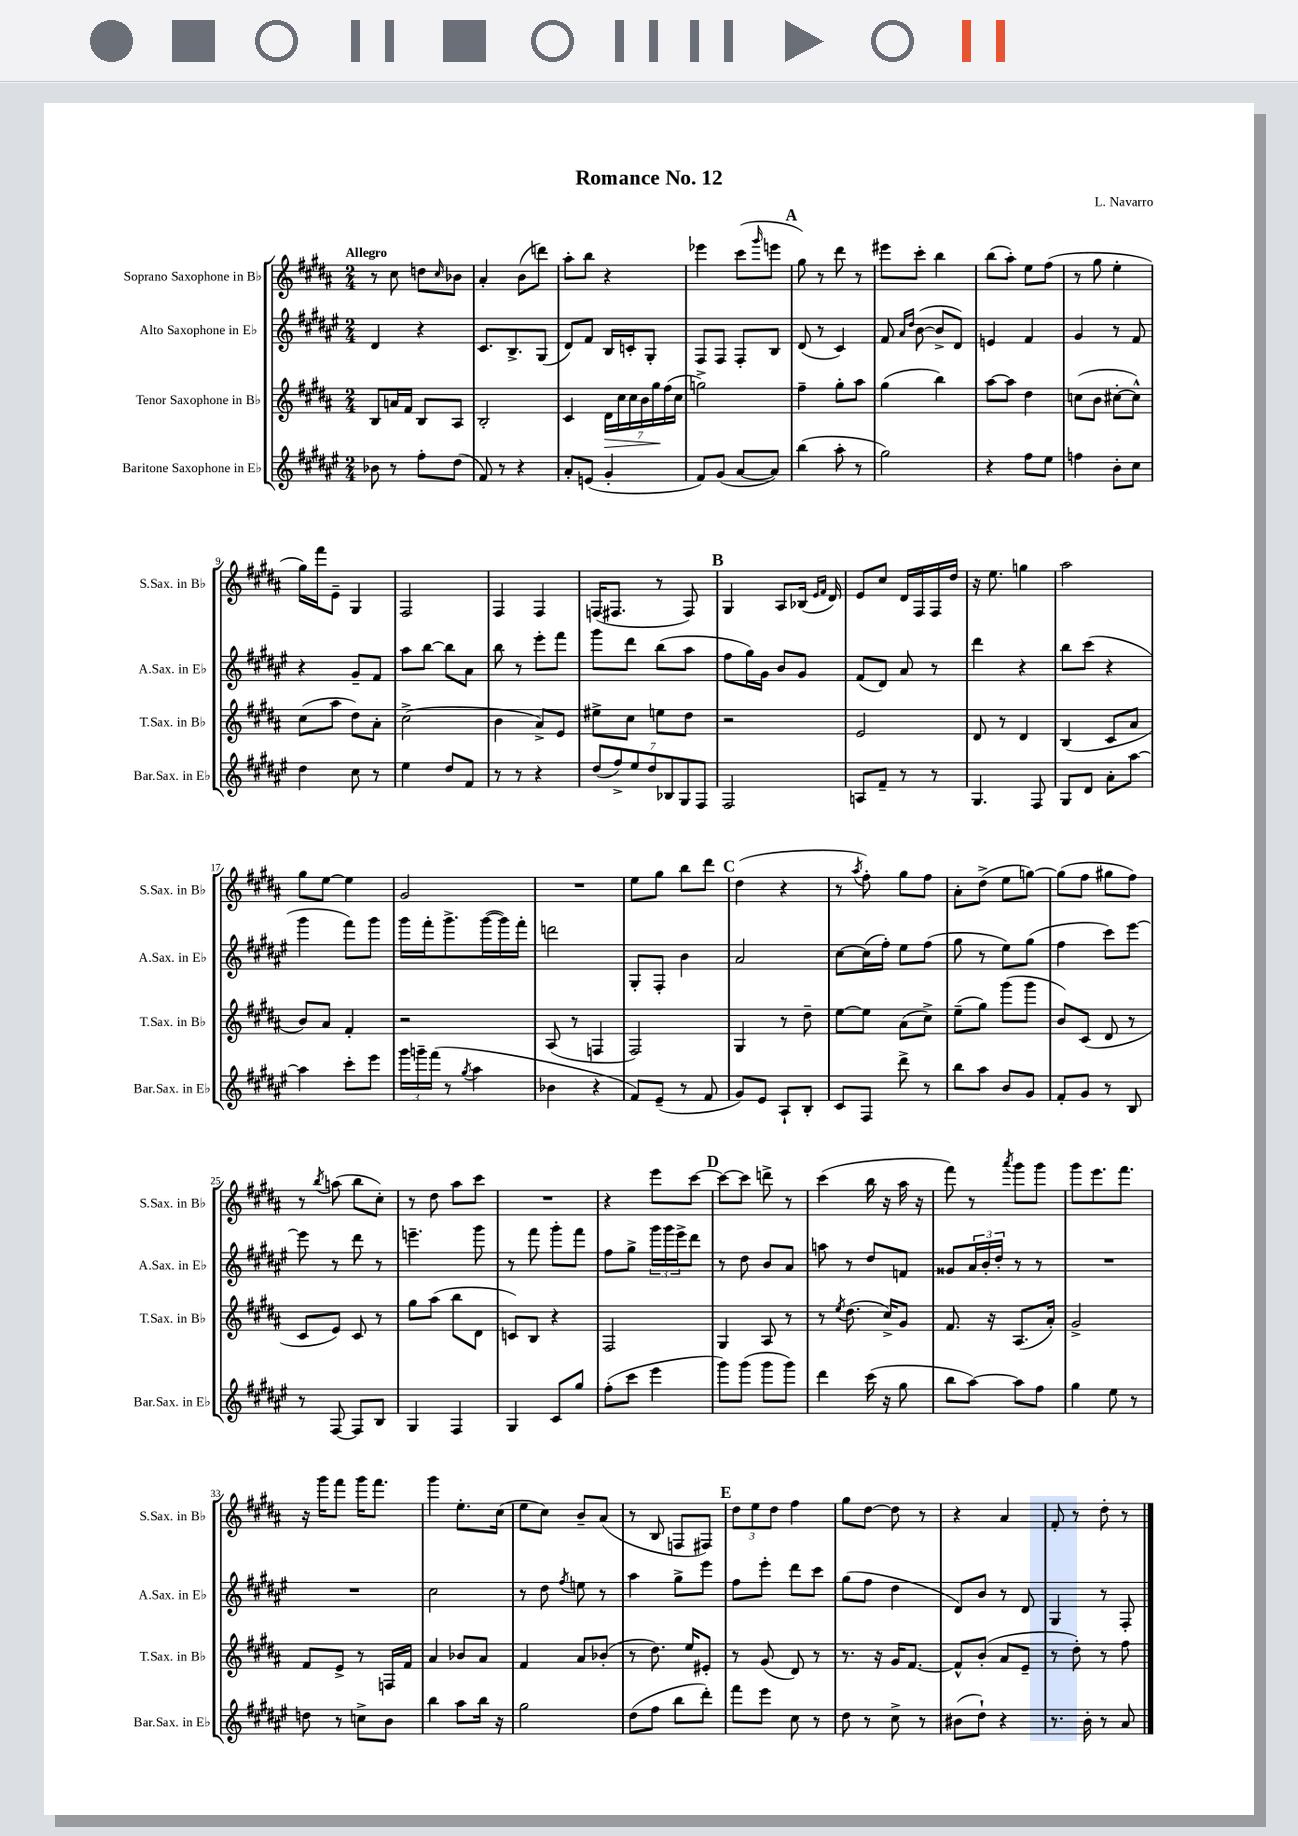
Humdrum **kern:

**kern	**kern	**dynam	**kern	**kern
*part4	*part3	*part3	*part2	*part1
*staff4	*staff3	*staff3	*staff2	*staff1
*I"Baritone Saxophone in E♭	*I"Tenor Saxophone in B♭	*	*I"Alto Saxophone in E♭	*I"Soprano Saxophone in B♭
*I'Bar.Sax. in E♭	*I'T.Sax. in B♭	*	*I'A.Sax. in E♭	*I'S.Sax. in B♭
*clefG2	*clefG2	*	*clefG2	*clefG2
*k[f#c#g#d#a#e#]	*k[f#c#g#d#a#]	*	*k[f#c#g#d#a#e#]	*k[f#c#g#d#a#]
*M2/4	*M2/4	*	*M2/4	*M2/4
=1	=1	=1	=1	=1
!	!	!	!	!LO:TX:a:B:t=Allegro
8b-X\	8B/L	.	4d#/	8r
8r	16an/L	.	.	8cc#\
.	16f#/JJ	.	.	.
8ff#'\L	8B/L	.	4r	8ddn\L
.	.	.	.	16qqcc#/
(8dd#\J	8A#/J	.	.	8b-X\J
=2	=2	=2	=2	=2
8f#/)	2B'/	.	8.c#/L	4a#'/
8r	.	.	.	.
.	.	.	8.B^/	.
4r	.	.	.	(8b\L
.	.	.	(8G#/J	8dddn\J)
=3	=3	=3	=3	=3
8a#'/L	4c#/	.	8d#/L)	8aa#'\L
(8en/J	.	.	8f#/J	8bb\J
!	!	!LO:HP:b	!	!
4g#'/	28d#\LL	>	16B/LL	4r
.	28cc#\	.	.	.
.	.	.	16cn'/J	.
.	28cc#\	.	.	.
.	28b\	.	.	.
.	.	.	8G#'/J	.
.	28gg#\	.	.	.
.	(28ff#\	]	.	.
.	28cc#\JJ	.	.	.
=4	=4	=4	=4	=4
8f#/L)	2ggn^\)	.	8F#/L	4eee-X\
(8g#/J	.	.	8F#/J	.
[8a#/L	.	.	8F#'/L	(8ccc#\L
.	.	.	.	16qqggg#/
8a#/J])	.	.	8B/J	8eeen\J
!!LO:REH:place=s1:t=A
=5	=5	=5	=5	=5
(4bb\	4ff#~\	.	(8d#/	8gg#\)
.	.	.	8r	8r
8aa#'\	8gg#'\L	.	4c#/)	8ddd#\
8r	8aa#\J	.	.	8r
=6	=6	=6	=6	=6
2gg#\)	(4gg#\	.	8f#/	8eee#X\L
.	.	.	16qqa#/LL	.
.	.	.	16qqdd#/JJ	.
.	.	.	([8b\	8ccc#'\J
.	4bb\)	.	8b^/L]	4bb\
.	.	.	8d#/J)	.
=7	=7	=7	=7	=7
4r	[8aa#\L	.	4en/	(8bb\L
.	8aa#\J]	.	.	8aa#'\J)
8ff#\L	4dd#\	.	4f#/	8ee\L
8ee#\J	.	.	.	(8ff#\J
=8	=8	=8	=8	=8
4ffn\	(8ccn\L	.	4g#/	8r
.	8b\J	.	.	8gg#\
8b'\L	[8cc#X'\L	.	8r	4ee'\
8cc#\J	8cc#^^\J])	.	8f#/	.
!!LO:LB:g=z
=9	=9	=9	=9	=9
4dd#\	(8cc#\L	.	4r	16gg#\LL)
.	.	.	.	16fff#\J
.	8aa#\J	.	.	8e~\J
8cc#\	8dd#\L)	.	8g#~/L	4G#/
8r	8a#'\J	.	8f#/J	.
=10	=10	=10	=10	=10
4ee#\	(2cc#^\	.	8aa#\L	2F#/
.	.	.	[8bb\J	.
8dd#/L	.	.	8bb\L]	.
8f#/J	.	.	8a#\J	.
=11	=11	=11	=11	=11
8r	4b\	.	8bb\	4F#/
8r	.	.	8r	.
4r	8a#^/L)	.	8eee#'\L	4F#/
.	8e/J	.	8fff#\J	.
=12	=12	=12	=12	=12
(14dd#/L	8ee#X^\L	.	8ggg#\L	(16Fn/KL
.	.	.	.	8.F#X/J
14ff#^/)	.	.	.	.
.	8cc#\J	.	8ddd#\J	.
14ee#/	.	.	.	.
14dd#/	.	.	.	.
.	8een\L	.	(8bb\L	8r
14B-X/	.	.	.	.
14G#/	.	.	.	.
.	8dd#\J	.	8aa#\J	8F#/)
14F#/J	.	.	.	.
!!LO:REH:place=s1:t=B
=13	=13	=13	=13	=13
2F#/	2r	.	8ff#\L	4G#/
.	.	.	16gg#\L)	.
.	.	.	16g#\JJ	.
.	.	.	8b/L	8A#/L
.	.	.	8g#/J	(16B-X/Jk
.	.	.	.	16qqe/LL
.	.	.	.	16qqf#/JJ
.	.	.	.	16d#/)
=14	=14	=14	=14	=14
8An/L	2e/	.	(8f#/L	8e/L
8f#~/J	.	.	8d#/J)	8cc#/J
8r	.	.	8a#/	16d#/LL
.	.	.	.	16F#/
8r	.	.	8r	16F#/
.	.	.	.	16dd#/JJ
=15	=15	=15	=15	=15
4.G#/	8d#/	.	4ddd#\	16r
.	.	.	.	8.ee\
.	8r	.	.	.
.	4d#/	.	4r	4ggn\
8F#/	.	.	.	.
=16	=16	=16	=16	=16
8G#/L	(4B/	.	8bb\L	2aa#\
8d#/J	.	.	(8ccc#\J	.
8a#'\L	8c#/L	.	4r	.
[8aa#\J	8a#/J	.	.	.
!!LO:LB:g=z
=17	=17	=17	=17	=17
4aa#\]	8b/L)	.	4ggg#\	8gg#\L
.	8a#/J	.	.	[8ee\J
8ccc#'\L	4f#'/	.	8fff#\L)	4ee\]
8eee#\J	.	.	8ggg#\J	.
=18	=18	=18	=18	=18
24ggg#\LL	2r	.	16ggg#\LL	2g#/
24gggn~\	.	.	.	.
.	.	.	16fff#'\J	.
(24fff#\JJ	.	.	.	.
8r	.	.	8.ggg#^\	.
8qgg#/	.	.	.	.
4aa#\	.	.	.	.
.	.	.	([16ggg#\L	.
.	.	.	16ggg#\])	.
.	.	.	16fff#'\JJ	.
=19	=19	=19	=19	=19
4b-X\	(8A#/	.	2dddn\	2r
.	8r	.	.	.
4r	4Fn/	.	.	.
=20	=20	=20	=20	=20
8f#/L)	2F#/)	.	8G#'/L	8ee\L
(8e#~/J	.	.	8F#'/J	8gg#\J
8r	.	.	4b\	8bb\L
8f#/	.	.	.	8ddd#\J
!!LO:REH:place=s1:t=C
=21	=21	=21	=21	=21
8g#/L)	4G#/	.	2a#/	(4dd#\
8e#/J	.	.	.	.
8A#`/L	8r	.	.	4r
8B'/J	8dd#~\	.	.	.
=22	=22	=22	=22	=22
8c#/L	[8ee\L	.	[8cc#\L	8r
.	.	.	.	8qaa#/
8F#/J	8ee\J]	.	(16cc#\L]	8ff#'\)
.	.	.	16ff#'\JJ)	.
8ddd#^\	(8a#\L	.	8ee#\L	8gg#\L
8r	8cc#^\J)	.	(8ff#\J	8ff#\J
=23	=23	=23	=23	=23
8bb\L	(8ee~\L	.	8gg#\	8a#'\L
8aa#\J	8gg#\J)	.	8r	(8dd#^\J
8b/L	(8ggg#\L	.	8ee#\L)	8ee\L
8g#/J	8ggg#\J	.	(8gg#\J	[8ggn\J)
=24	=24	=24	=24	=24
8f#'/L	8b/L)	.	4ff#\	(8gg\L]
8g#/J	(8c#/J	.	.	8ff#\J
8r	8d#/	.	8ccc#\L)	8gg#X\L
8B/	8r	.	[8eee#\J	8ff#\J)
!!LO:LB:g=z
=25	=25	=25	=25	=25
8r	8c#/L	.	8eee#\]	8r
.	.	.	.	8qbb/
[8F#/	8e/J)	.	8r	(8aan\
8F#/L]	8c#/	.	8ddd#\	8bb\L
8B/J	8r	.	8r	8cc#'\J)
=26	=26	=26	=26	=26
4G#/	8gg#\L	.	4.eeen~\	8r
.	(8aa#\J	.	.	8dd#\
4F#/	8bb\L	.	.	8aa#\L
.	8d#\J	.	8ggg#\	8ccc#\J
=27	=27	=27	=27	=27
4G#/	8cn/L)	.	8r	2r
.	8B/J	.	8fff#\	.
8c#/L	4r	.	8ggg#'\L	.
8gg#/J	.	.	8fff#\J	.
=28	=28	=28	=28	=28
(8ff#'\L	2F#/	.	8ff#\L	4r
8ccc#\J	.	.	8gg#^\J	.
4eee#\	.	.	24ggg#\LL	8eee\L
.	.	.	24ggg#\	.
.	.	.	24eee#^\J	.
.	.	.	8ddd#\J	[8ccc#\J
!!LO:REH:place=s1:t=D
=29	=29	=29	=29	=29
8ggg#\L)	4G#/	.	8r	8ccc#\L_
(8ggg#\J	.	.	8dd#\	8ccc#\J]
8ggg#\L	8A#/	.	8b/L	8dddn^\
8ggg#\J)	8r	.	8a#/J	8r
=30	=30	=30	=30	=30
4ddd#\	8r	.	8aan\	(4ccc#\
.	8qee/	.	.	.
.	(8.dd#\	.	8r	.
(16ccc#\	.	.	8dd#/L	16bb\
16r	16cc#^/KL)	.	.	16r
8gg#\	8g#/J	.	8fn/J	16aa#\
.	.	.	.	16r
=31	=31	=31	=31	=31
8bb\L	8.f#/	.	8g##X/L	8fff#\)
[8aa#\J)	.	.	24a#/L	8r
.	.	.	24b'/	.
.	16r	.	.	.
.	.	.	24dd#'/JJ	.
.	.	.	.	8qaaa#/
8aa#\L]	(8.A#/L	.	8r	8ggg#\L
8ff#\J	.	.	8r	8ggg#\J
.	16a#'/Jk)	.	.	.
=32	=32	=32	=32	=32
4gg#\	2g#^/	.	2r	8ggg#\L
.	.	.	.	8.eee\
8ee#\	.	.	.	.
.	.	.	.	8.fff#\J
8r	.	.	.	.
!!LO:LB:g=z
=33	=33	=33	=33	=33
8ddn\	8f#/L	.	2r	16r
.	.	.	.	16ggg#\KL
8r	8e^/J	.	.	8fff#\J
8ccn^\L	8r	.	.	16ggg#\KL
.	.	.	.	8.fff#\J
8b\J	16Fn/LL	.	.	.
.	16f#/JJ	.	.	.
=34	=34	=34	=34	=34
4bb\	4a#/	.	2cc#\	4ggg#\
8aa#\L	8b-X/L	.	.	8.ee'\L
16bb\Jk	8a#/J	.	.	.
16r	.	.	.	(16cc#\Jk
=35	=35	=35	=35	=35
2gg#\	4f#/	.	8r	8ee\L
.	.	.	8dd#\	8cc#\J)
.	.	.	8qff#/	.
.	8a#/L	.	8een\	8b~/L
.	(8b-X'/J	.	8r	(8a#/J
=36	=36	=36	=36	=36
(8dd#\L	8r	.	4aa#\	8r
8ff#\J	8.dd#\)	.	.	8B/
8bb\L	.	.	8gg#^\L	8Fn/L
.	16ee/KL	.	.	.
8ddd#'\J)	8e#X'/J	.	8eee#\J	8F#X/J)
!!LO:REH:place=s1:t=E
=37	=37	=37	=37	=37
8fff#\L	8r	.	8ff#\L	12dd#\L
.	.	.	.	12ee\
8eee#\J	(8g#/	.	8eee#'\J	.
.	.	.	.	12dd#\J
8cc#\	8d#/)	.	8ddd#\L	4ff#\
8r	8r	.	8ccc#\J	.
=38	=38	=38	=38	=38
8dd#\	8.r	.	(8gg#\L	8gg#\L
8r	.	.	8ff#\J	[8dd#\J
.	16r	.	.	.
8cc#^\	16g#/KL	.	4dd#\	8dd#\]
.	[8.f#/J	.	.	.
8r	.	.	.	8r
=39	=39	=39	=39	=39
(8b#X\L	8f#^^/L]	.	8d#/L)	4r
8dd#`\J)	(8b'/J	.	8b/J	.
4r	8a#/L	.	8r	4a#/
.	8e~/J	.	8d#/	.
=40	=40	=40	=40	=40
8.r	8r	.	4G#/	8f#'/
.	8dd#'\)	.	.	8r
16b'\	.	.	.	.
8r	8r	.	8r	8dd#'\
8a#/	8ff#\	.	8F#'/	8r
==	==	==	==	==
*-	*-	*-	*-	*-
